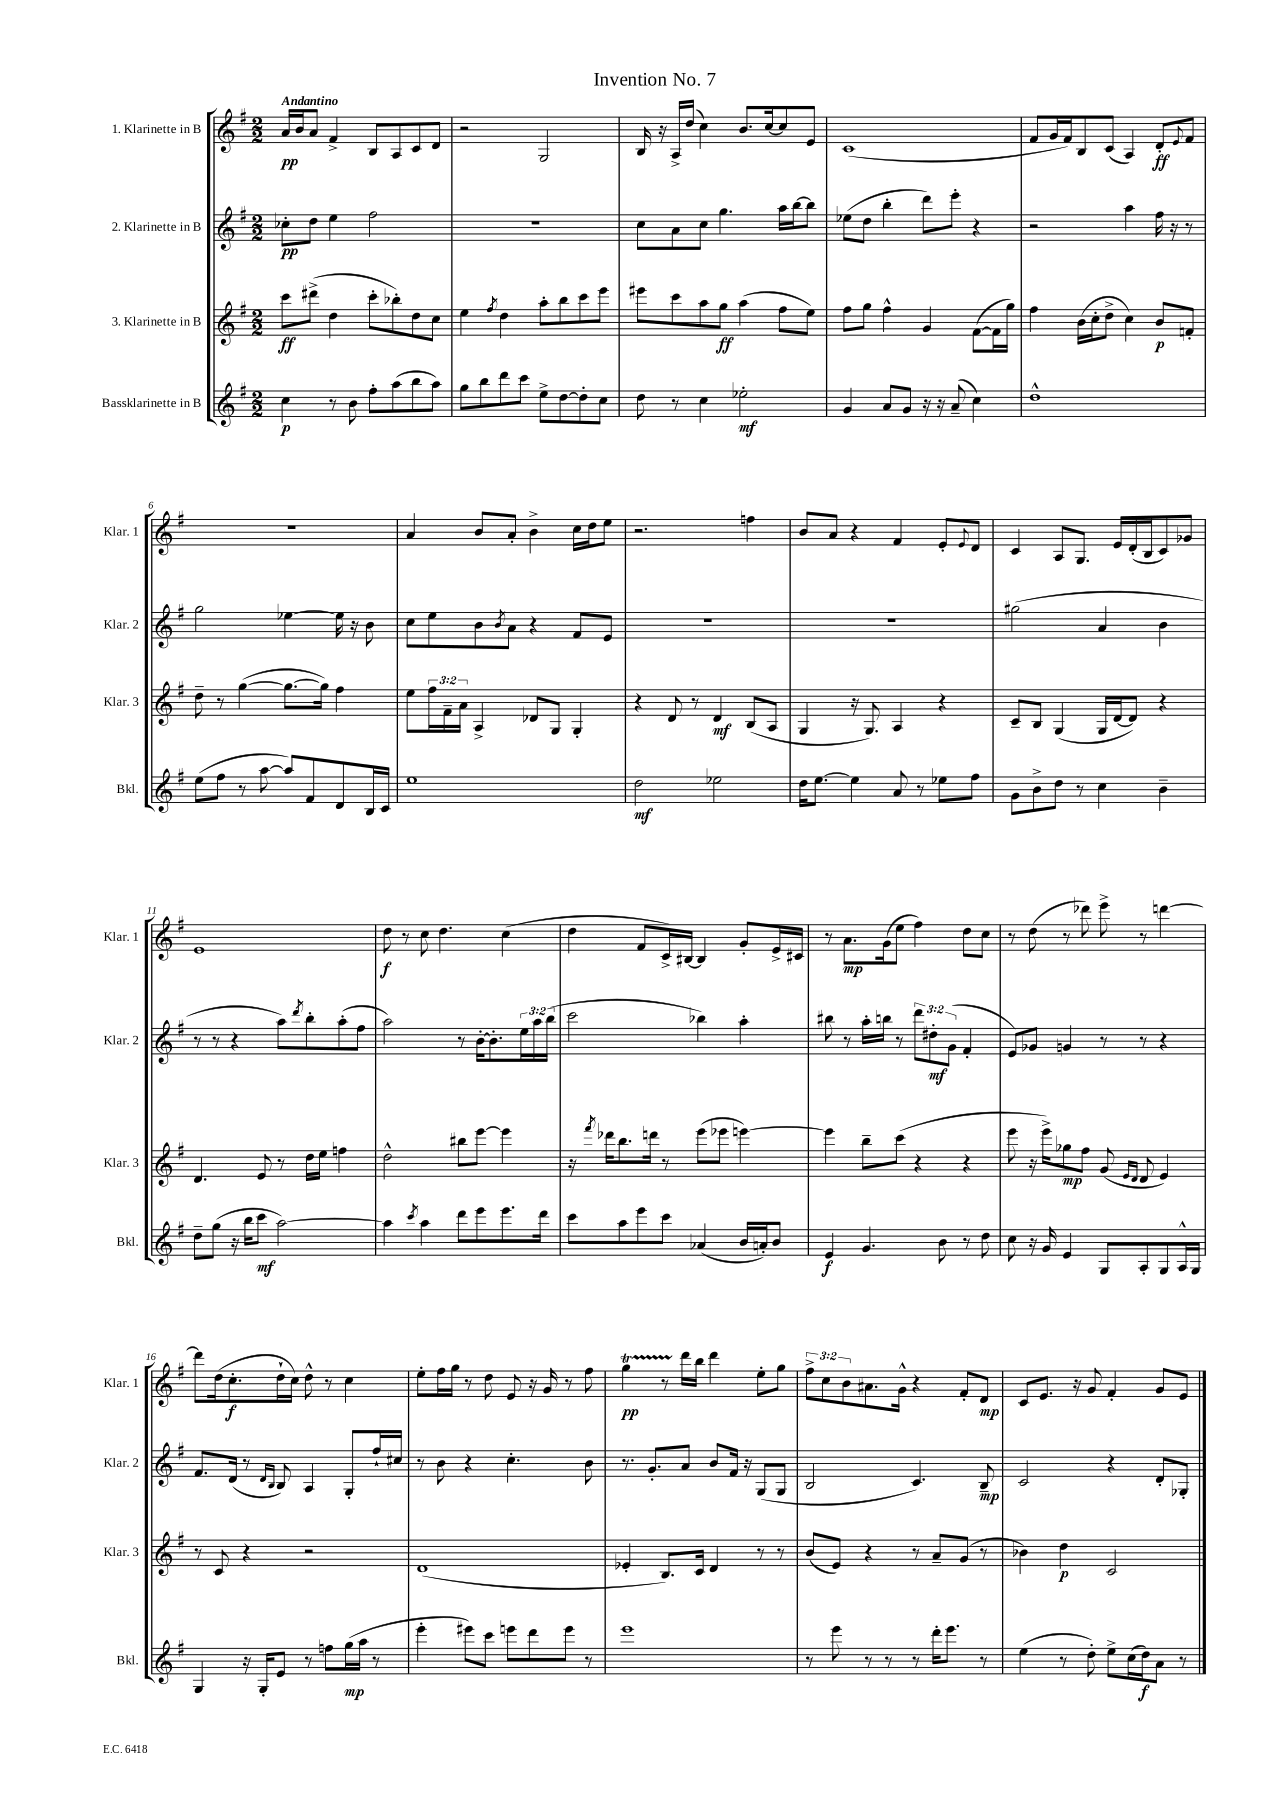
\header { title = "Invention No. 7" }
<<
\new StaffGroup <<
\new Staff = "s0" \with { instrumentName = "1. Klarinette in B" shortInstrumentName = "Klar. 1" } {
    \clef treble \key g \major \numericTimeSignature \time 2/2 \override Staff.TupletNumber.text = #tuplet-number::calc-fraction-text \tempo "Andantino"
    a'16\pp b'16 a'8 fis'4-> b8 a8 c'8 d'8 |
    r2 g2 |
    b16 r16 a16-> d''16( c''4) b'8. c''16~ c''8 e'8 |
    c'1( |
    fis'8 g'16 fis'16) b8 c'8( a4) d'8-.\ff \appoggiatura { e'8 } fis'8 |
    R1 |
    a'4 b'8 a'8-. b'4-> c''16 d''16 e''8 |
    r2. f''4 |
    b'8 a'8 r4 fis'4 e'8-. \appoggiatura { e'8 } d'8 |
    c'4 a8 g8. e'16 d'16-.( b16 c'8) ges'8 |
    e'1 |
    d''8\f r8 c''8 d''4. c''4( |
    d''4 fis'8 c'16->) bis16~ bis4 g'8-. e'16-> cis'16 |
    r8 a'8.\mp g'16( e''8 fis''4) d''8 c''8 |
    r8 d''8( r8 des'''8) e'''8-> r8 d'''4~ |
    d'''8 d''16( c''8.-.\f d''16-! c''16) d''8-^ r8 c''4 |
    e''8-. fis''16 g''16 r8 d''8 e'8 r16 g'16 r8 fis''8 |
    g''4\startTrillSpan\pp r8 d'''16\stopTrillSpan b''16 d'''4 e''8-. g''8 |
    \tuplet 3/2 { fis''8-> c''8 b'8 } ais'8. g'16-^ r4 fis'8-. d'8\mp |
    c'8 e'8. r16 g'8 fis'4-. g'8 e'8 \bar "|." |
}
\new Staff = "s1" \with { instrumentName = "2. Klarinette in B" shortInstrumentName = "Klar. 2" } {
    \clef treble \key g \major \numericTimeSignature \time 2/2 \override Staff.TupletNumber.text = #tuplet-number::calc-fraction-text
    ces''8-.\pp d''8 e''4 fis''2 |
    r1 |
    c''8 a'8 c''8 g''4. a''16 b''16~ b''8 |
    ees''8( d''8 b''4-. d'''8) e'''8-. r4 |
    r2 a''4 fis''16 r16 r8 |
    g''2 ees''4~ ees''16 r16 b'8 |
    c''8 e''8 b'8 \acciaccatura { b'8 } a'8 r4 fis'8 e'8 |
    R1 |
    R1 |
    gis''2( a'4 b'4 |
    r8 r8 r4 a''8) \acciaccatura { d'''8 } b''8-. a''8-.( fis''8 |
    a''2) r8 b'16~-. b'8.-. \tuplet 3/2 { e''16 a''16 b''16( } |
    c'''2 bes''4) a''4-. |
    bis''8 r8 a''16-. b''16 r8 \tuplet 3/2 { d'''8 dis''8-.\mf g'8( } fis'4-. |
    e'8) ges'8 g'4 r8 r8 r4 |
    fis'8. d'16( r8 \grace { d'16 b16 } b8) a4 g8-. fis''16-! cis''16 |
    r8 b'8 r4 c''4.-. b'8 |
    r8. g'8.-. a'8 b'8 fis'16 r16 g8( g8 |
    b2 c'4.) b8--\mp |
    c'2 r4 d'8-. ges8-. \bar "|." |
}
\new Staff = "s2" \with { instrumentName = "3. Klarinette in B" shortInstrumentName = "Klar. 3" } {
    \clef treble \key g \major \numericTimeSignature \time 2/2 \override Staff.TupletNumber.text = #tuplet-number::calc-fraction-text
    c'''8\ff dis'''8->( d''4 c'''8-. bes''8-.) d''8 c''8 |
    e''4 \acciaccatura { fis''8 } d''4 a''8-. b''8 c'''8 e'''8 |
    eis'''8 c'''8 a''8 g''8\ff a''4( fis''8 e''8) |
    fis''8 g''8 fis''4-^ g'4 fis'8~( fis'16 g''16) |
    fis''4 b'16( c''16-. d''8-> c''4) b'8\p f'8-. |
    d''8-- r8 g''4~( g''8.~ g''16) fis''4 |
    e''8 \tuplet 3/2 { fis''16 fis'16-- a'16 } a4-> des'8 g8 g4-. |
    r4 d'8 r8 d'4\mf b8( a8 |
    g4 r16 g8.) a4 r4 |
    c'8-- b8 g4( g16 d'16~ d'8) r4 |
    d'4. e'8 r8 d''16 e''16 f''4 |
    d''2-^ bis''8 e'''8~ e'''4 |
    r16 \acciaccatura { fis'''8 } des'''16 b''8. d'''16 r8 e'''8( ees'''8 e'''4~) |
    e'''4 b''8-- c'''8( r4 r4 |
    e'''8 r16 e'''16->) ges''8\mp fis''8 g'8( \grace { e'16 d'16 } d'8 e'4) |
    r8 c'8 r4 r2 |
    d'1( |
    ees'4-. b8.) c'16 d'4 r8 r8 |
    b'8( e'8) r4 r8 a'8-- g'8( r8 |
    bes'4) d''4\p c'2 \bar "|." |
}
\new Staff = "s3" \with { instrumentName = "Bassklarinette in B" shortInstrumentName = "Bkl." } {
    \clef treble \key g \major \numericTimeSignature \time 2/2
    c''4\p r8 b'8 fis''8-. a''8( b''8 a''8) |
    g''8 b''8 d'''8 c'''8 e''8-> d''8~ d''8-. c''8 |
    d''8 r8 c''4 ees''2-.\mf |
    g'4 a'8 g'8 r16 r16 a'8--( c''4) |
    d''1-^ |
    e''8( fis''8 r8 a''8~ a''8) fis'8 d'8 b16 c'16 |
    e''1 |
    d''2\mf ees''2 |
    d''16 e''8.~ e''4 a'8 r8 ees''8 fis''8 |
    g'8 b'8-> d''8 r8 c''4 b'4-- |
    d''8-- g''8( r16 b''16 c'''8\mf a''2~) |
    a''4 \acciaccatura { c'''8 } a''4 d'''8 e'''8 e'''8. d'''16 |
    c'''8 a''8 e'''8 c'''8 aes'4( b'16 a'16-.) b'8 |
    e'4\f g'4. b'8 r8 d''8 |
    c''8 r16 g'16 e'4 g8 a8-. g8 a16-^ g16 |
    g4 r16 g16-. e'8 r8 f''8 g''16\mp( a''16 r8 |
    e'''4-. eis'''8) c'''8 e'''8 d'''8 e'''8 r8 |
    e'''1 |
    r8 e'''8 r8 r8 r8 d'''16-. e'''8. r8 |
    e''4( r8 d''8-.) e''8-> c''16( d''16\f) a'8 r8 \bar "|." |
}
>>
>>
